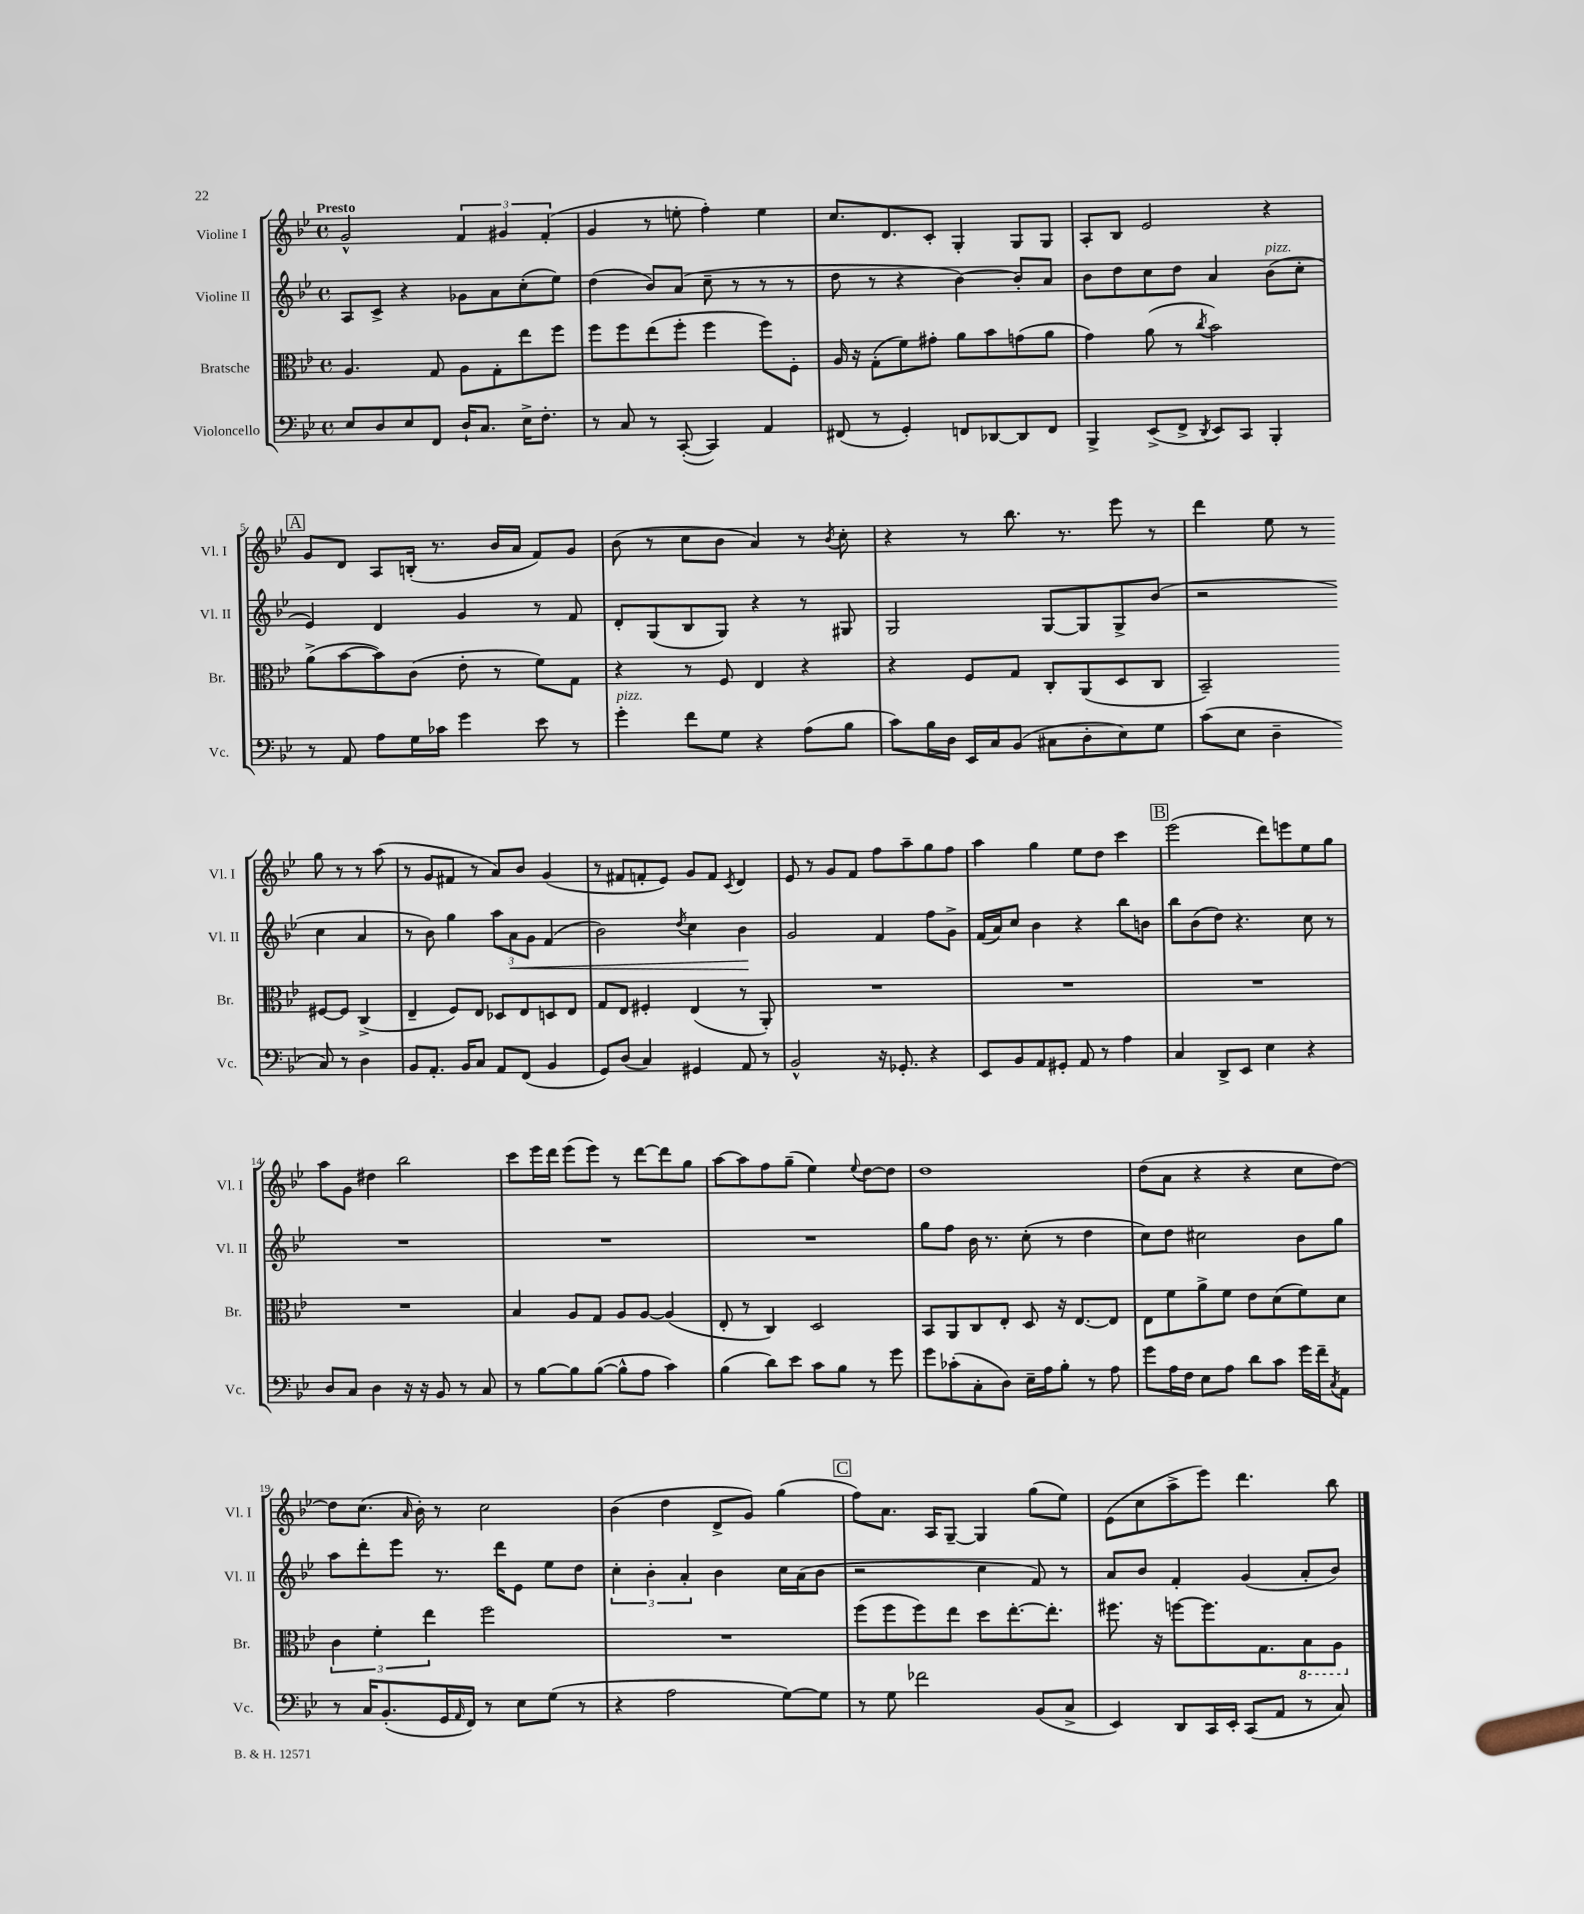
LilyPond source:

<<
\new StaffGroup <<
\new Staff = "s0" \with { instrumentName = "Violine I" shortInstrumentName = "Vl. I" } {
    \clef treble \key bes \major \defaultTimeSignature \time 4/4 \tempo "Presto"
    g'2-^ \tuplet 3/2 { f'4 gis'4 f'4-.( } |
    g'4 r8 e''8-. f''4-.) e''4 |
    c''8. d'8. c'8-. g4-. g8 g8 |
    a8-. bes8 ees'2 r4 |
    \mark \markup { \box "A" } g'8 d'8 a8 b16-.( r8. bes'16 a'16 f'8) g'8 |
    bes'8( r8 c''8 bes'8 a'4) r8 \acciaccatura { bes'8 } c''8-. |
    r4 r8 bes''8. r8. ees'''8 r8 |
    d'''4 ees''8 r8 g''8 r8 r8 a''8( |
    r8 g'8 fis'8 r8 a'8) bes'8 g'4( |
    r8 fis'8 f'8-. ees'8) g'8 f'8 \acciaccatura { c'8 } d'4 |
    ees'8 r8 g'8 f'8 f''8 a''8-- g''8 f''8 |
    a''4 g''4 ees''8 d''8 c'''4 |
    \mark \markup { \box "B" } ees'''2( d'''8) e'''8 ees''8 g''8 |
    a''8 g'8 dis''4 bes''2 |
    c'''8 ees'''16 d'''16 ees'''8( ees'''8) r8 d'''8~ d'''8 g''8 |
    a''8~ a''8 f''8 g''8--( ees''4) \appoggiatura { ees''8 } d''8~ d''8 |
    d''1 |
    d''8( a'8 r4 r4 c''8 d''8~) |
    d''8 c''8.( \grace { a'16 } bes'16-.) r8 c''2 |
    bes'4( d''4 d'8-> g'8) g''4( |
    \mark \markup { \box "C" } f''8) a'8. a16 g8~-- g4 g''8( ees''8) |
    ees'8( c''8 a''8-> ees'''8) d'''4. bes''8 \bar "|." |
}
\new Staff = "s1" \with { instrumentName = "Violine II" shortInstrumentName = "Vl. II" } {
    \clef treble \key bes \major \defaultTimeSignature \time 4/4
    a8 c'8-> r4 ges'8 a'8 c''8-.( ees''8) |
    d''4( bes'8) a'8( c''8-- r8 r8 r8 |
    d''8 r8 r4 bes'4~) bes'8-. a'8 |
    bes'8 d''8 c''8 d''8 a'4 bes'8^\markup { \italic "pizz." }( c''8-. |
    \mark \markup { \box "A" } ees'4) d'4 g'4 r8 f'8 |
    d'8-. g8( bes8 g8) r4 r8 gis8 |
    g2 g8~ g8 g8-> bes'8( |
    r2 c''4 a'4 |
    r8 bes'8) g''4 \tuplet 3/2 { a''8 a'8\< g'8 } f'4( |
    bes'2) \acciaccatura { d''8 } c''4 bes'4\! |
    g'2 f'4 f''8 g'8-> |
    f'16( a'16) c''8 bes'4 r4 bes''8 b'8 |
    \mark \markup { \box "B" } bes''8 bes'8( d''8) r4. c''8 r8 |
    R1 |
    R1 |
    R1 |
    g''8 f''8 bes'16 r8. c''8-.( r8 d''4 |
    c''8) d''8 cis''2 bes'8 g''8 |
    a''8 d'''8-. ees'''8 r8. d'''16 ees'8 ees''8 d''8 |
    \tuplet 3/2 { c''4-. bes'4-. a'4-. } bes'4 c''16 a'16( bes'8 |
    \mark \markup { \box "C" } r2 c''4 f'8) r8 |
    a'8 bes'8 f'4-. g'4( a'8-. bes'8) \bar "|." |
}
\new Staff = "s2" \with { instrumentName = "Bratsche" shortInstrumentName = "Br." } {
    \clef alto \key bes \major \defaultTimeSignature \time 4/4
    a4. g8 a8 g8-. ees''8 f''8 |
    f''8 f''8 ees''8( f''8-. f''4 f''8) f8-. |
    a16 r16 g8-.( f'8) gis'8-. a'8 bes'8 g'8( a'8 |
    g'4) a'8( r8 \acciaccatura { c''8 } bes'2) |
    \mark \markup { \box "A" } a'8->( bes'8~ bes'8) c'8( ees'8-. r8 f'8) g8 |
    r4 r8 f8 ees4 r4 |
    r4 f8 g8 c8-. a,8( d8 c8 |
    bes,2--) fis8~ fis8 c4->( |
    ees4-- f8) ees8 des8 ees8 d8 ees8 |
    g8 ees8 fis4-. ees4( r8 a,8-.) |
    R1 |
    R1 |
    \mark \markup { \box "B" } R1 |
    R1 |
    bes4 a8 g8 a8 a8~ a4( |
    ees8-. r8 c4) d2 |
    bes,8 a,8 c8 ees8-. d8 r16 ees8.~ ees8 |
    ees8 f'8 a'8-> f'8 ees'8 d'8( f'8) d'8 |
    \tuplet 3/2 { c'4 f'4-. ees''4 } f''2 |
    R1 |
    \mark \markup { \box "C" } f''8( f''8 f''8) ees''8 d''8 ees''8.~-. ees''8.-. |
    fis''8. r16 f''8~ f''8. g8. \ottava #-1 bes,8 a,8 \ottava #0 \bar "|." |
}
\new Staff = "s3" \with { instrumentName = "Violoncello" shortInstrumentName = "Vc." } {
    \clef bass \key bes \major \defaultTimeSignature \time 4/4
    ees8 d8 ees8 f,8 d16-! c8. ees16-> f8.-. |
    r8 c8 r8 c,8~-.( c,4) a,4 |
    fis,8( r8 g,4-.) f,8 des,8~ des,8 f,8 |
    bes,,4-> ees,8->( f,8-> \acciaccatura { d,8 } ees,8) c,8 bes,,4-. |
    \mark \markup { \box "A" } r8 a,8 a8 g16 ces'16 g'4 ees'8 r8 |
    g'4-.^\markup { \italic "pizz." } f'8 g8 r4 a8( bes8 |
    c'8) bes16 d16 ees,16 c16 bes,8( cis8 d8-. ees8) g8 |
    c'8( ees8 d4-- c8) r8 d4 |
    bes,8 a,8.-. bes,16 c8 a,8 f,8( bes,4 |
    g,8) d8( c4) gis,4 a,8 r8 |
    bes,2-^ r16 ges,8.-. r4 |
    ees,8 bes,8 a,8 gis,8-. a,8 r8 a4 |
    \mark \markup { \box "B" } c4 d,8-> ees,8 ees4 r4 |
    d8 c8 d4 r16 r16 bes,8 r8 c8 |
    r8 bes8~ bes8 bes8~( bes8-^ a8 c'4) |
    bes4( d'8) ees'8 c'8 bes8 r8 g'8 |
    g'8 ces'8-.( c8-. d8) ees16-- a16 bes8-. r8 a8 |
    g'8 a16 f16 ees8 a8 d'8 c'8 g'16 f'16-- \acciaccatura { c8 } a,8 |
    r8 c16 bes,8.-.( g,16 \grace { a,16 } f,16) r8 ees8 g8( r8 |
    r4 a2 g8~) g8 |
    \mark \markup { \box "C" } r8 g8 fes'2 bes,8( c8-> |
    ees,4) d,8 c,16 ees,16-. c,8( a,8 r8 c8) \bar "|." |
}
>>
>>
